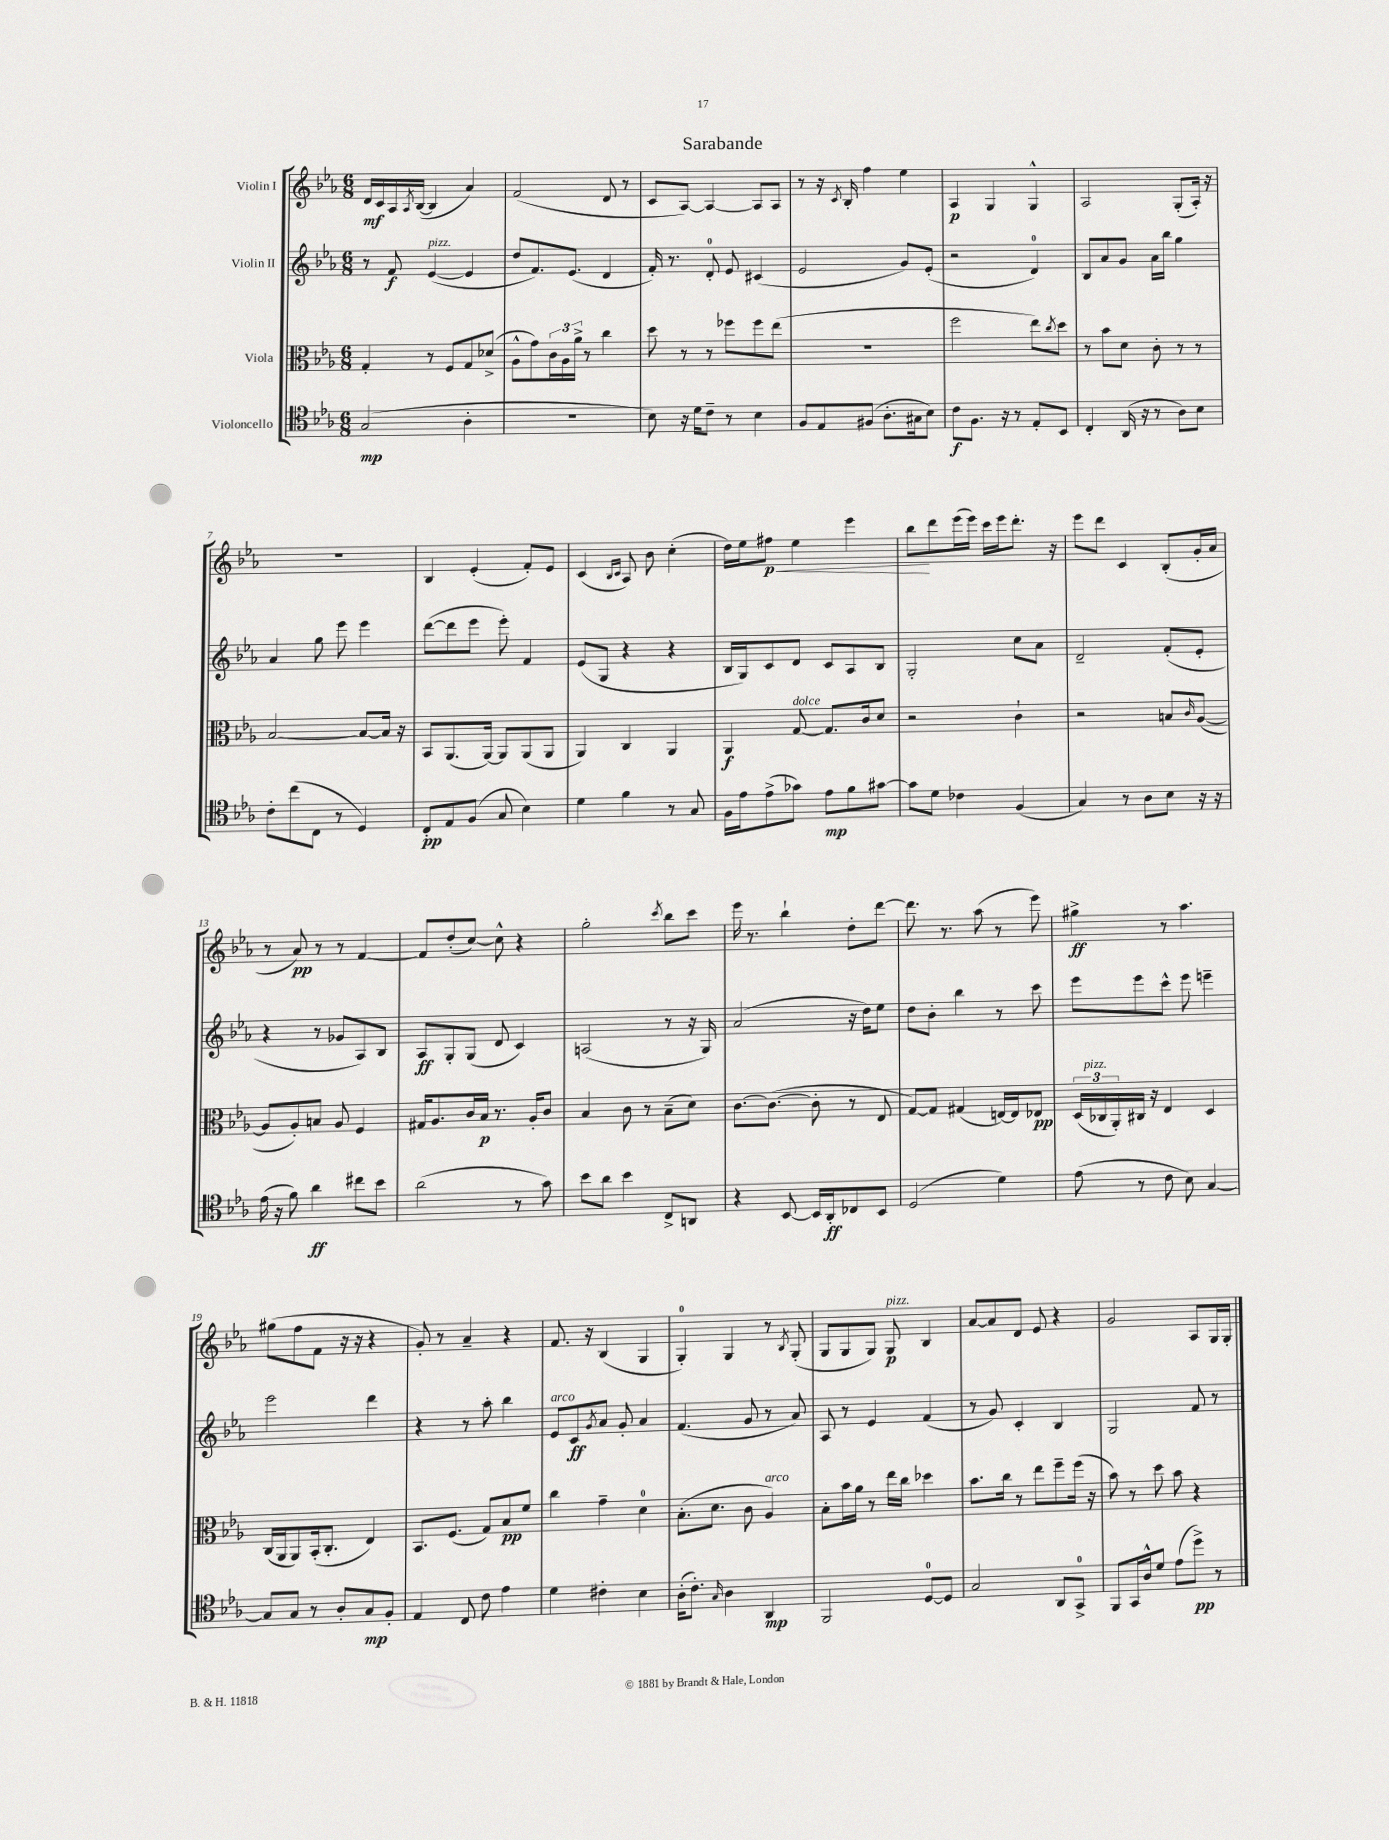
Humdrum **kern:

**kern	**kern	**kern	**kern
*staff4	*staff3	*staff2	*staff1
*clefC4	*clefC3	*clefG2	*clefG2
*k[b-e-a-]	*k[b-e-a-]	*k[b-e-a-]	*k[b-e-a-]
*M6/8	*M6/8	*M6/8	*M6/8
(2G	4G'	8r	16d
.	.	.	16c
.	.	8f	16A-
.	.	.	8qA-
.	.	.	([16B-
.	8r	([4e-	4B-]
.	8F	.	.
4A-'	8G	4e-]	4a-)
.	(8d-^	.	.
=	=	=	=
2.r	8A-^^	8dd	(2f
.	8g)	8.f)	.
.	24c	.	.
.	24A-	.	.
.	.	(8.e-	.
.	24a-^	.	.
.	8r	.	.
.	4cc	4d	8d
.	.	.	8r
=	=	=	=
8B-)	8dd	16f')	8c
.	.	8.r	.
16r	8r	.	[8A-)
16d	.	.	.
8c~	8r	8d'	4A-_
8r	8ff-	8e-	.
4B-	8ff-	(4c#	8A-]
.	(8ee-	.	8A-
=	=	=	=
8F	2.r	2e-	8r
8E-	.	.	16r
.	.	.	8qc
.	.	.	16B-'
(8F#	.	.	4ff
8.A-'	.	.	.
.	.	8g)	4ee-
16G#	.	.	.
8B-)	.	(8e-'	.
=	=	=	=
8c	2ff	2r	4A-
8.F	.	.	.
.	.	.	4G
16r	.	.	.
8r	.	.	.
8E-'	8ee-)	4d)	4G^^
.	8qcc	.	.
8BB-	8dd	.	.
=	=	=	=
4C'	8r	8B-	2A-
.	8b-	8a-	.
(16AA-	8d	8g	.
16r	.	.	.
8r	8c'	16a-	.
.	.	16bb-	.
8A-)	8r	4gg	(8G'
8B-	8r	.	16A-')
.	.	.	16r
=	=	=	=
8c'	[2B-	4a-	2.r
(8cc	.	.	.
8C	.	8gg	.
8r	.	8eee-	.
4D)	8B-_	4eee-	.
.	16B-]	.	.
.	16r	.	.
=	=	=	=
8C'	8BB-	([8ddd	4B-
8E-	(8.AA-	8ddd]	.
(8F	.	8eee-	(4e-'
.	[16AA-)	.	.
8G	8AA-]	8eee-')	.
4B-)	(8AA-	4f	8f')
.	8AA-	.	8e-
=	=	=	=
4d	4AA-)	(8e-	(4c
.	.	8G	.
.	.	.	16qqB-
.	.	.	16qqc
4f	4C	4r	8A-)
.	.	.	8b-
8r	4AA-	4r	(4cc'
8G	.	.	.
=	=	=	=
16F	4AA-	16B-	16dd)
16e-	.	16G)	16ee-
(8e-^	.	8c	8ff#
8g-)	[8G	8d	4ee-
8e-	8.G]	8c	.
8f	.	8A-	4eee-
.	16c	.	.
[8g#	8d	8B-	.
=	=	=	=
8g#]	2r	2G'	8bb-
8d	.	.	8ddd
4c-	.	.	(16eee-
.	.	.	16eee-)
.	.	.	16ccc
.	.	.	16eee-
(4F	4c`	8cc	8.ddd'
.	.	8a-	.
.	.	.	16r
=	=	=	=
4G)	2r	2d~	8eee-
.	.	.	8ddd
8r	.	.	4c
8A-	.	.	.
8B-	8B	(8f'	(8B-'
.	16qqc	.	.
16r	([8A-	8e-'	16g'
16r	.	.	16a-
=	=	=	=
(16e-	8A-]	4r	8r
16r	.	.	.
8f)	8A-')	.	8a-)
4a-	8B	8r	8r
.	8A-	8g-	8r
8cc#	4F	8A-)	[4f
8b-	.	8B-	.
=	=	=	=
(2a-	16G#	8A-	8f]
.	8.A-	.	.
.	.	8G'	(8dd'
.	16c	(8G	[8cc)
.	16B-	.	.
.	8.r	8d	8cc^^]
8r	.	4c)	4r
.	16A-'	.	.
8g)	8c	.	.
=	=	=	=
8b-	4B-	(2A	2gg'
8a-	.	.	.
4b-	8c	.	.
.	8r	.	.
.	.	.	8qccc
8C^	(8B-~	8r	8bb-
8AA	8d)	16r	8ccc
.	.	16G)	.
=	=	=	=
4r	[8.c	(2a-	16eee-
.	.	.	8.r
.	(8.c_	.	.
[8BB-	.	.	4bb-`
16BB-]	8c']	.	.
16AA-'	.	.	.
8C-	8r	16r	8dd'
.	.	16dd)	.
8BB-	8E-	8ee-	[8ddd
=	=	=	=
(2D	[8G)	8dd	8.ddd]
.	8G]	8b-'	.
.	.	.	8.r
.	(4G#	4bb-	.
.	.	.	(8aa-
4d)	[16E)	8r	8r
.	16E]	.	.
.	8E-	8ccc	8eee-)
=	=	=	=
(8e-	(24D	8eee-	4gg#^
.	24C-	.	.
.	24AA-')	.	.
8r	16C#	8eee-	.
.	16r	.	.
8c	4E-	8ccc^^	8r
8B-)	.	8eee-	4.aa-
[4G	4D	4eee~	.
=	=	=	=
8G]	(16C	2eee-	(8gg#
.	16AA-	.	.
8G	8AA-)	.	8ff
8r	(16BB-'	.	8f
.	8.C'	.	.
8A-'	.	.	16r
.	.	.	16r
8G	4E-)	4ddd	4r
8F'	.	.	.
=	=	=	=
4E-	8.BB-	4r	8g')
.	.	.	8r
.	(8.F	.	.
8C	.	8r	4a-~
8c	8G)	8aa-'	.
4e-	8B-	4bb-	4r
.	8f	.	.
=	=	=	=
4d	4cc	8e-	8.f
.	.	8c	.
.	.	.	16r
.	.	8qg	.
4c#'	4g~	8a-	(4B-
.	.	8g'	.
4B-	4d	4a-	4G
=	=	=	=
(16A-'	(8.B-'	(4.f	4G')
8.c')	.	.	.
.	8.d	.	.
16qqG	.	.	.
4A-	.	.	4G
.	8c	8g	.
4AA-	4A-)	8r	8r
.	.	.	8qB-
.	.	8a-)	(8G'
=	=	=	=
2FF	8B-'	8A-	8G
.	16b-	8r	8G
.	16a-	.	.
.	8r	4e-	8G)
.	16ee-	.	8G
.	16cc	.	.
[8D	4dd-	(4f	4B-
8D]	.	.	.
=	=	=	=
2G	8.b-	8r	[8a-
.	.	8g)	8a-]
.	16cc	.	.
.	8r	4c'	8d
.	8ee-	.	8e-
8AA-	8ff~	4B-	4r
8GG^	(16ff	.	.
.	16r	.	.
=	=	=	=
8FF	8b-)	2G	2g
16GG	8r	.	.
16A-^^	.	.	.
8d	8dd	.	.
(8e-	8b-	.	.
8dd^)	4r	8f	8A-
8r	.	8r	16G
.	.	.	16G'
==	==	==	==
*-	*-	*-	*-
